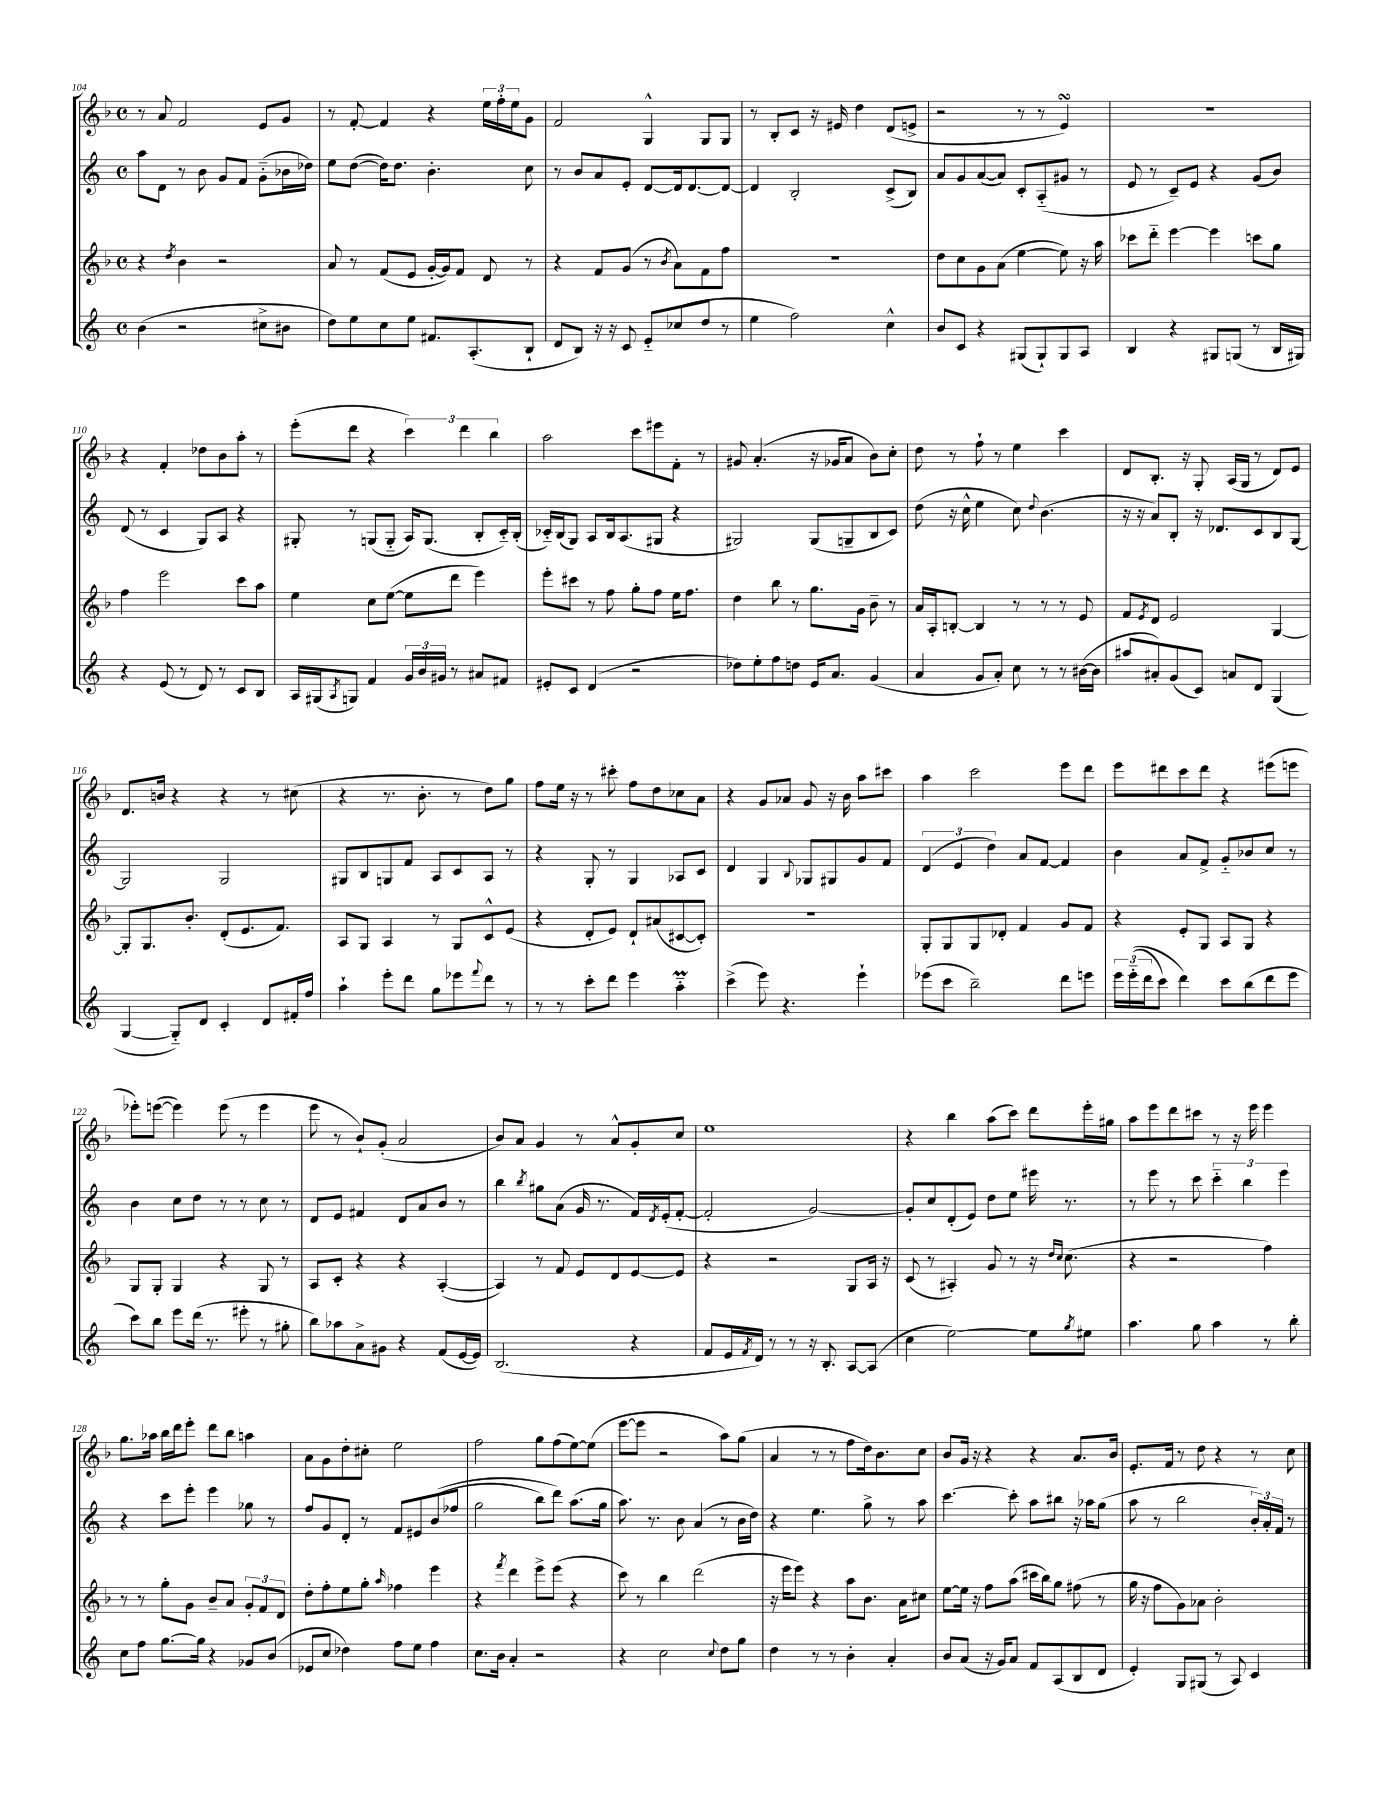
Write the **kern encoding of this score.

**kern	**kern	**kern	**kern
*part4	*part3	*part2	*part1
*staff4	*staff3	*staff2	*staff1
*clefG2	*clefG2	*clefG2	*clefG2
*k[]	*k[b-]	*k[]	*k[b-]
*M4/4	*M4/4	*M4/4	*M4/4
*met(c)	*met(c)	*met(c)	*met(c)
=104	=104	=104	=104
(4b\	4r	8aa\L	8r
.	.	8d\J	8a/
.	8qdd/	.	.
2r	4b-\	8r	2f/
.	.	8b\	.
.	2r	8g/L	.
.	.	8f/J	.
8cc#X^\L	.	(8g\L	8e/L
8b#X\J	.	16b-X\L	8g/J
.	.	16dd-X\JJ)	.
=105	=105	=105	=105
8dd\L)	8a/	8ee\L	8r
8ee\	8r	([8dd\J	[8f'/
8cc\	(8f/L	16dd\KL])	4f/]
.	.	8.dd\J	.
8ee\J	8e/J	.	.
8.f#X/L	[16g'/LL	4.b'\	4r
.	16g/J])	.	.
.	8f/J	.	.
(8.A'/	.	.	.
.	8d/	.	24ee\LL
.	.	.	24ff'\
.	.	.	24ee\J
8B`/J	8r	8cc\	8g\J
=106	=106	=106	=106
8d/L	4r	8r	2f/
8B/J)	.	8b/L	.
16r	8f/L	8a/	.
16r	.	.	.
8c/	(8g/J	8e'/J	.
8e/L	8r	[8d/L	4G^^/
.	8qb-/	.	.
(8cc-X/	8a\L)	16d/k]	.
.	.	[8.d/	.
8dd/J	8f\	.	8G/L
8r	8ff\J	8d/J_	8G/J
=107	=107	=107	=107
4ee\	1r	4d/]	8r
.	.	.	8B-'/L
2ff\)	.	2B'/	8c/J
.	.	.	16r
.	.	.	16e#X/
.	.	.	4dd\
4cc^^\	.	(8c^/L	(8d/L
.	.	8B/J)	8en^/J
=108	=108	=108	=108
8b/L	8dd\L	8a/L	2r
8c/J	8cc\	8g/	.
4r	8g\	([8a/	.
.	(8a\J	8a/J])	.
(8G#X/L	[4ee\	8c'/L	8r
8G#`/)	.	(8A/	8r
8G#/	8ee\])	8g#X/J	4esSsS/)
8A/J	16r	8r	.
.	16aa\	.	.
=109	=109	=109	=109
4B/	8ccc-X\L	8e/	1r
.	8ddd\J	8r	.
4r	[4eee\	8c~/L)	.
.	.	8e/J	.
8G#X/L	4eee\]	4r	.
(8Gn/J	.	.	.
8r	8cccn\L	(8g/L	.
16B/LL	8gg\J	8b/J)	.
16G#X/JJ)	.	.	.
!!LO:LB:g=z
=110	=110	=110	=110
4r	4ff\	(8d/	4r
.	.	8r	.
(8e/	2eee\	4c/	4f'/
8r	.	.	.
8d/)	.	8G/L)	8dd-X\L
8r	.	8A/J	8b-\
8c/L	8ccc\L	4r	8aa'\J
8B/J	8aa\J	.	8r
=111	=111	=111	=111
16A/LL	4ee\	8G#X'/	(8eee'\L
(16G#X/J	.	.	.
8qA/	.	.	.
8Gn/J)	.	8r	8ddd\J
4f/	8cc\L	(8Gn/L	4r
.	([8ee\J	8G/J	.
24g/LL	8ee\L]	16A/KL)	6ccc\)
24b/	.	.	.
.	.	(8.G/J	.
24g#X/JJ	.	.	.
8r	8ddd\J	.	.
.	.	.	6ddd\
8a#X/L	4eee\)	8B'/L	.
.	.	.	6bb-\
8f#X/J	.	16c/L)	.
.	.	(16B'/JJ	.
=112	=112	=112	=112
8e#X'/L	8eee'\L	16c-X/LL)	2aa\
.	.	(16B/J	.
8c/J	8ccc#X\J	8G/J)	.
(4d/	8r	8A/L	.
.	8ff\	16B/k	.
.	.	(8.A/	.
2r	8gg'\L	.	8ccc\L
.	8ff\J	8G#X/J	8eee#X\
.	16ee\KL	4r	8f'\J
.	8.ff\J	.	.
.	.	.	8r
=113	=113	=113	=113
8dd-X\L)	4dd\	2G#X/)	8g#X/
8ee'\	.	.	(4.a'/
8ff\	8bb-\	.	.
8ddn\J	8r	.	.
16e/KL	8.gg\L	(8G#/L	16r
8.a/J	.	.	16g-X/KL
.	.	8Gn~/	8a/J
.	16g\Jk	.	.
(4g/	8b-~\	8B/	8b-\L)
.	8r	8c/J)	8cc'\J
=114	=114	=114	=114
4a/	16a/LL	(8dd\	8dd\
.	16A'/J	.	.
.	[8Bn'/J	16r	8r
.	.	16cc^^\	.
8g/L	4B/]	4ee\	8ff`\
8a'/J)	.	.	8r
8cc\	8r	8cc\)	4ee\
.	.	8qqdd/	.
8r	8r	(4.b\	.
8r	8r	.	4ccc\
([16b#X\LL	8e/	.	.
16b#\JJ]	.	.	.
=115	=115	=115	=115
8aa#X/L	8f/L	16r	8d/L
.	.	16r	.
.	8qe/	.	.
8a#X'/)	8d/J	8a/L)	8.B-'/J
(8g/	2e/	8B'/J	.
.	.	.	16r
8c/J)	.	16r	8G'/
.	.	8.d-X/L	.
8an/L	.	.	(16A/LL
.	.	.	16G/JJ
8d/J	.	8c/	8r
(4G/	[4G/	8B/	8d/L)
.	.	[8G/J	8e/J
!!LO:LB:g=z
=116	=116	=116	=116
[4G/	8G'/L]	2G/]	8.d/L
.	8.G/	.	.
.	.	.	16bn/Jk
8G/L])	.	.	4r
.	8.b-'/J	.	.
8d/J	.	.	.
4c'/	(8d'/L	2G/	4r
.	8.e/	.	.
8d/L	.	.	8r
.	8.f/J)	.	.
16f#X'/L	.	.	(8cc#X\
16ff/JJ	.	.	.
=117	=117	=117	=117
4aa`\	8A/L	8G#X/L	4r
.	8G/J	8B/	.
8eee'\L	4A/	8Gn/	8.r
8ddd\J	.	8f/J	.
.	.	.	8.b-'\
8gg\L	8r	8A/L	.
8eee-X\	8G/L	8c/	8r
8qqfff/	.	.	.
8ddd\J	8c^^/	8A/J	8dd\L)
8r	(8e/J	8r	8gg\J
=118	=118	=118	=118
8r	4r	4r	8ff\L
8r	.	.	16ee\Jk
.	.	.	16r
8ccc'\L	8d'/L	8G'/	8r
8ddd\J	8e/J)	8r	8ccc#X'\
4eee\	8d`/L	4G/	8ff\L
.	(8a#X/	.	8dd\
4aaM\	[8c#X/	8A-X/L	8cc-X\
.	8c#'/J])	8c/J	8a\J
=119	=119	=119	=119
(4ccc^\	1r	4d/	4r
8eee\)	.	4G/	8g/L
4.r	.	.	8a-X/J
.	.	8qqB/	.
.	.	8G-X/L	8g/
.	.	8G#X/	16r
.	.	.	16b-\
4eee`\	.	8g/	8aa\L
.	.	8f/J	8ccc#X\J
=120	=120	=120	=120
(8eee-X\L	8G'/L	(6d/	4aa\
8ccc\J	8G/	.	.
.	.	6e/	.
2bb~\)	8G/	.	2ccc\
.	.	6dd\)	.
.	8d-X'/J	.	.
.	4f/	8a/L	.
.	.	[8f/J	.
8ddd\L	8g/L	4f/]	8eee\L
8eeen\J	8f/J	.	8ddd\J
=121	=121	=121	=121
24eee\LL	4r	4b\	8eee\L
((24eee\	.	.	.
24ddd\J	.	.	.
8ccc\J)	.	.	8ddd#X\
4ddd\)	8e'/L	8a/L	8ccc\
.	8G/J	8f^/J	8ddd#\J
8ccc\L	8A/L	8g/L	4r
(8bb\	8G/J	8b-X/	.
8ddd\	4r	8cc/J	(8eee#X\L
8eee\J	.	8r	8eeen\J
!!LO:LB:g=z
=122	=122	=122	=122
8ccc\L)	8G/L	4b\	8eee-X'\L)
8bb\J	8G'/J	.	([8eeen\J
8eee\L	4G/	8cc\L	4eee\])
(16ddd\Jk	.	8dd\J	.
8.r	.	.	.
.	4r	8r	(8eee\
8eee#X'\	.	8r	8r
8r	8G/	8cc\	4eee\
8gg#X'\	8r	8r	.
=123	=123	=123	=123
8bb\L)	8A/L	8d/L	8eee\
8aa-X\	8c'/J	8e/J	8r
8a^\	4r	4f#X/	8b-`/L)
8g#X\J	.	.	(8g'/J
4r	4r	8d/L	2a/
.	.	8a/	.
(8f/L	([4A'/	8b/J	.
[16e/L	.	8r	.
16e/JJ])	.	.	.
=124	=124	=124	=124
(2.B/	4A/])	4bb\	8b-/L)
.	.	.	8a/J
.	.	8qbb/	.
.	8r	8gg#X\L	4g/
.	8f/	(8a\J	.
.	8e/L	16g/	8r
.	.	8.r	.
.	8d/	.	8a^^/L
4r	[8e/	16f/LL)	8g'/
.	.	8qd/	.
.	.	(16e'/J	.
.	8e/J]	[8f'/J	8cc/J
=125	=125	=125	=125
8f/L	4r	2f'/]	1ee
16e/L	.	.	.
8qf/	.	.	.
16d/JJ)	.	.	.
8r	2r	.	.
8r	.	.	.
16r	.	[2g/)	.
8.B'/	.	.	.
[8A/L	8G/L	.	.
(8A/J]	16A/Jk	.	.
.	16r	.	.
=126	=126	=126	=126
4cc\	(8c/	8g'/L]	4r
.	8r	8cc/	.
[2ee\)	4A#X'/)	(8d'/	4bb-\
.	.	8e/J)	.
.	8g/	8dd\L	(8aa\L
.	8r	8ee\J	8ccc\J)
8ee\L]	16r	16eee#X\	8ddd\L
.	16qqdd/LL	.	.
.	16qqcc/JJ	.	.
.	(8.cc\	8.r	.
8qgg/	.	.	.
8ee#X\J	.	.	16eee'\L
.	.	.	16gg#X\JJ
=127	=127	=127	=127
4.aa\	4r	8r	8aa\L
.	.	8eee\	8eee\
.	2r	8r	8ddd\
8gg\	.	8ccc\	8ccc#X\J
4aa\	.	6ccc\	8r
.	.	.	16r
.	.	6bb\	.
.	.	.	16eee\
8r	4ff\)	.	4eee\
.	.	6eee\	.
8bb'\	.	.	.
!!LO:LB:g=z
=128	=128	=128	=128
8cc\L	8r	4r	8.gg\L
8ff\J	8r	.	.
.	.	.	16aa-X\Jk
[8.gg\L	8gg'\L	8ccc\L	16bb-\LL
.	.	.	16ddd\J
.	8g\J	8eee'\J	8eee'\J
16gg\Jk]	.	.	.
4r	8b-~/L	4eee\	8ddd\L
.	8a/J	.	8bb-\J
8g-X/L	12g'/L	8gg-X\	4aan\
.	12f/	.	.
(8b/J	.	8r	.
.	12d/J	.	.
=129	=129	=129	=129
8e-X/L	8dd'\L	8ff/L	8a\L
8cc/J	8ff'\	8g/	8g\
4dd-X\)	8ee\	8d'/J	8dd'\
.	8gg'\J	8r	8cc#X'\J
.	16qqaa/	.	.
8ff\L	4ff-X\	8f/L	2ee\
8ee\J	.	8e#X/	.
4ff\	4eee\	((8b/	.
.	.	8ff-X/J	.
=130	=130	=130	=130
8.cc\L	4r	2gg\	2ff\
16b\Jk	.	.	.
.	8qfff/	.	.
4a'/	4ddd\	.	.
2r	8eee^\L	8bb\L)	8gg\L
.	(8eee\J	8ddd\J)	(8ff\
.	4r	(8.aa\L	[8ee\)
.	.	.	(8ee\J]
.	.	16gg\Jk	.
=131	=131	=131	=131
4r	8ccc\)	8.aa\)	[8eee\L
.	8r	.	8eee\J]
.	.	8.r	.
2cc\	4bb-\	.	2r
.	.	8b\	.
.	(2ddd\	(4a/	.
8qqcc/	.	.	.
8dd\L	.	8r	8aa\L)
8gg\J	.	16b\LL	(8gg\J
.	.	16dd\JJ)	.
=132	=132	=132	=132
4dd\	16r	4r	4a/
.	16eee\KL	.	.
.	8eee\J)	.	.
8r	4r	4.ee\	8r
8r	.	.	8r
4b'\	8aa\L	.	8ff\L
.	8.b-\J	8gg^\	16dd\k)
.	.	.	8.b-\
4a'/	.	8r	.
.	16a\KL	.	.
.	8cc#X\J	8aa\	8cc\J
=133	=133	=133	=133
8b/L	[8ee\L	[4.ccc\	8b-/L
(8a/J	16ee\Jk]	.	16g/Jk
.	16r	.	16r
16r	8ff\L	.	4r
16g/KL)	.	.	.
8a/J	(8aa\J	8ccc'\]	.
8f/L	16ccc#X\LL	8aa\L	4r
.	16bb-\J)	.	.
(8A/	8gg\J	8bb#X\J	.
8B/	(8ff#X\	16r	8.a/L
.	.	16aa-X\KL	.
8d/J	8r	(8gg\J	.
.	.	.	16b-/Jk
=134	=134	=134	=134
4e'/)	16gg\	8aa\	8.e'/L
.	16r	.	.
.	8ff\L	8r	.
.	.	.	16f/Jk
8G/L	8g\)	2bb\	8r
(8G#X/J	8a-X\J	.	8dd\
8r	2b-'\	.	4r
8A/)	.	.	.
4c/	.	24b'/LL)	8r
.	.	24a'/	.
.	.	24f/JJ	.
.	.	8r	8cc\
==	==	==	==
*-	*-	*-	*-
